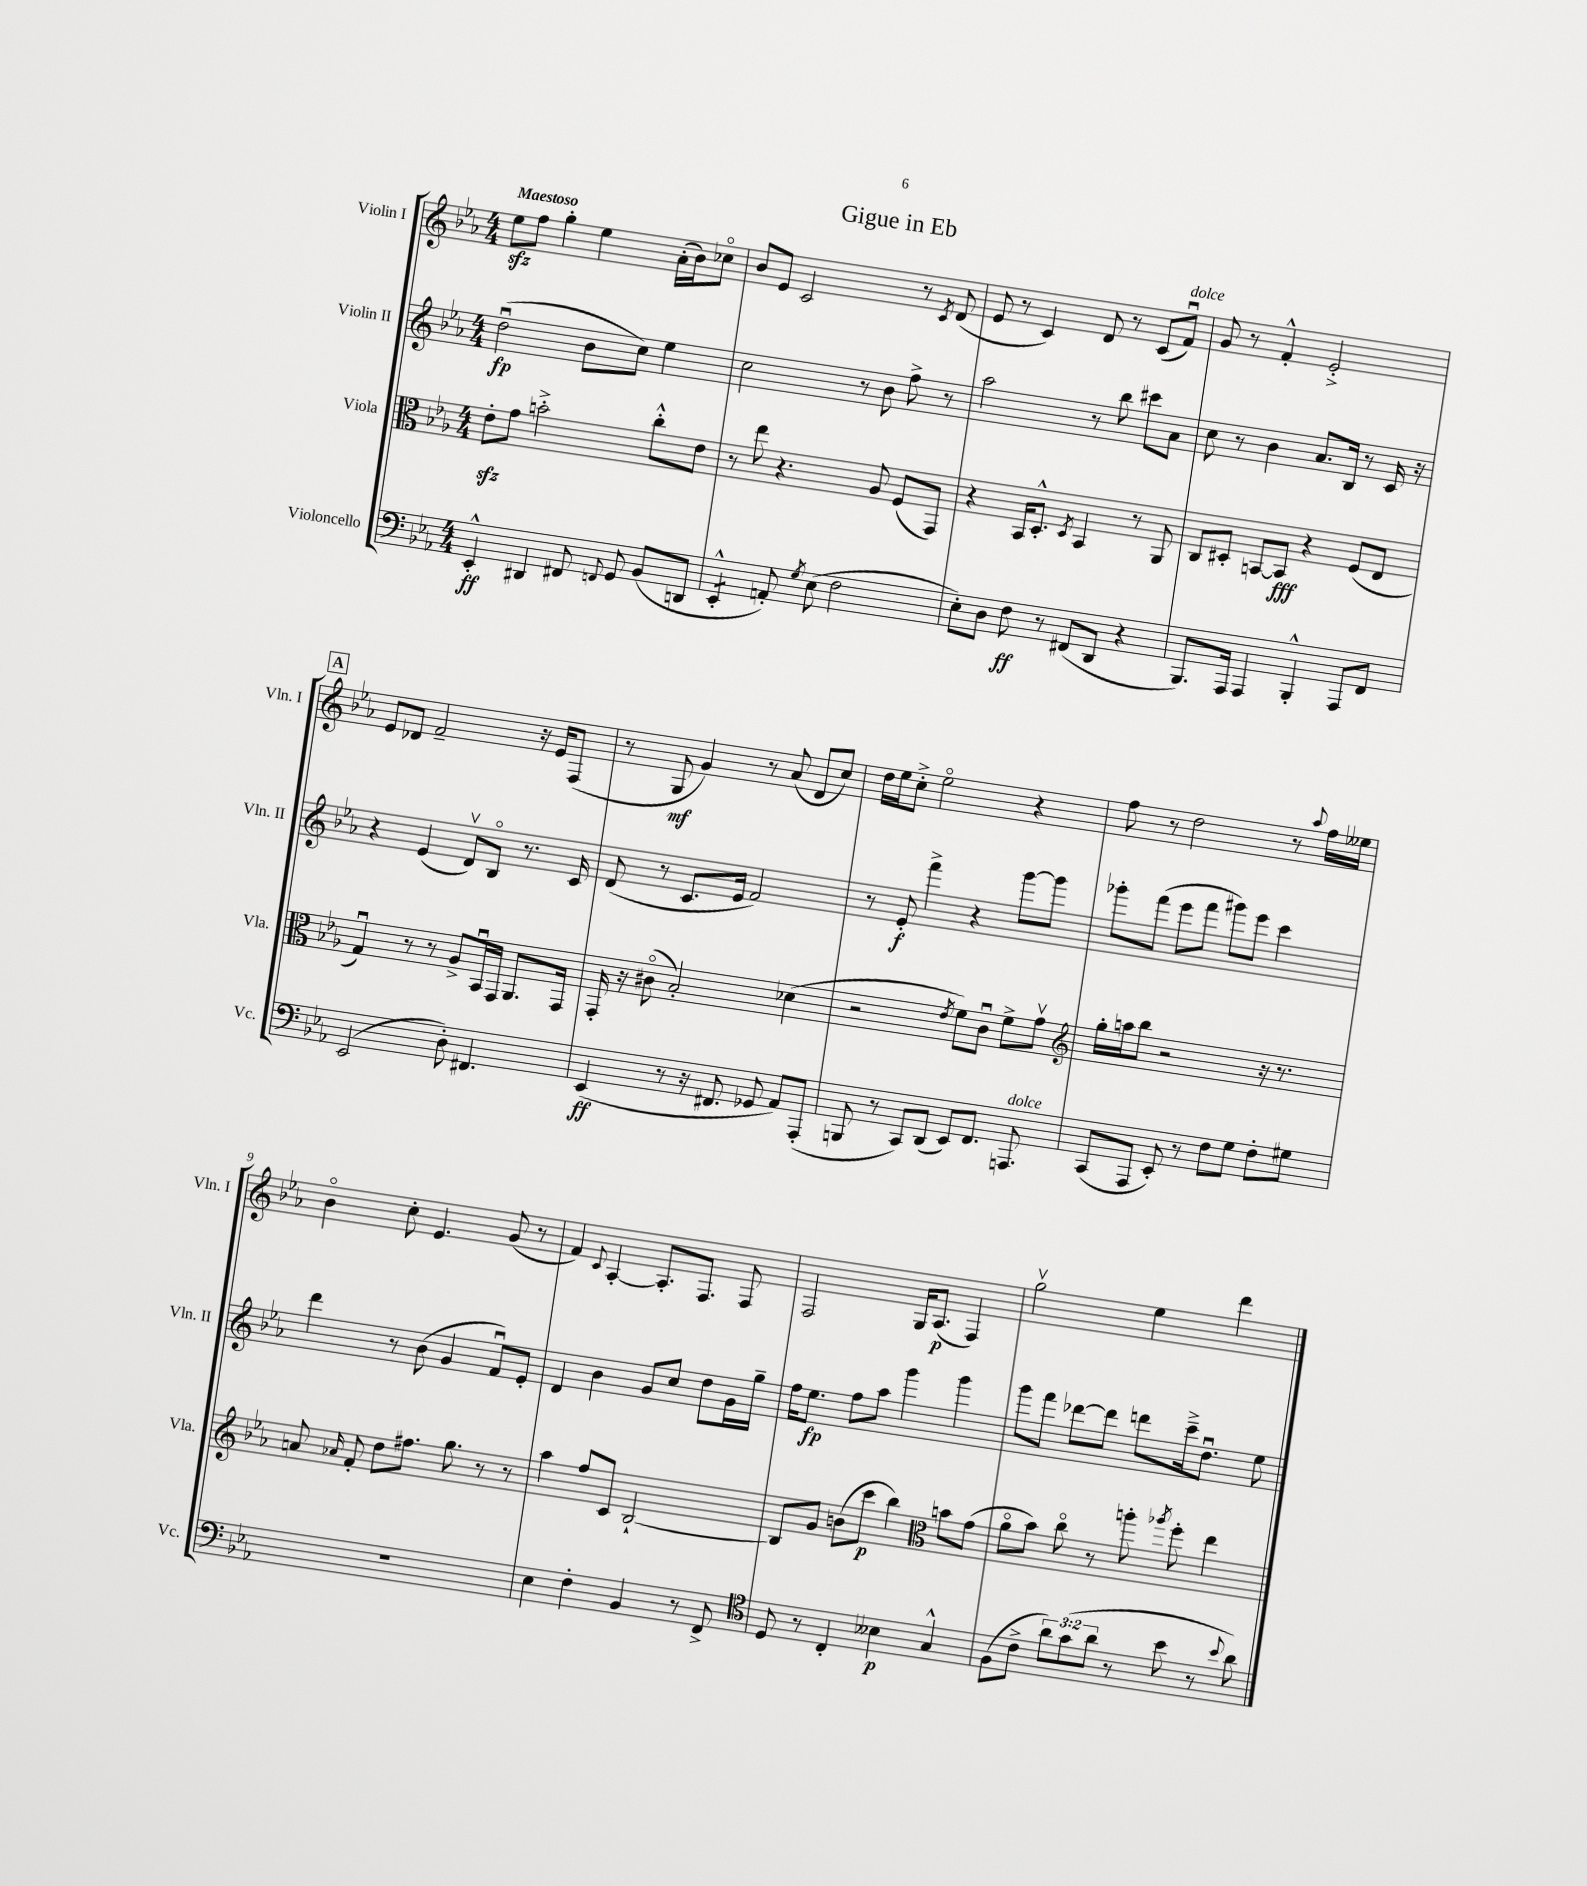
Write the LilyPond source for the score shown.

\header { title = "Gigue in Eb" }
<<
\new StaffGroup <<
\new Staff = "s0" \with { instrumentName = "Violin I" shortInstrumentName = "Vln. I" } {
    \clef treble \key ees \major \numericTimeSignature \time 4/4 \tempo "Maestoso"
    \autoBeamOff ees''8[\sfz f''8] g''4-. ees''4 aes'16[-.( bes'16) ces''8]\flageolet |
    bes'8[ ees'8] c'2 r8 \acciaccatura { c'8 } d'8( |
    ees'8 r8 c'4) d'8 r8 c'8[( f'8]\downbow^\markup { \italic "dolce" }) |
    g'8 r8 f'4-.-^ ees'2-.-> |
    \mark \markup { \box "A" } ees'8[ des'8] f'2-- r16 ees'16[ f8]( |
    r8 g8\mf g'4) r8 aes'8( d'8[ c''8]) |
    d''16[ ees''16 c''8]-.-> ees''2\flageolet r4 |
    f''8 r8 d''2 r8 \appoggiatura { aes''8 } f''16[ eeses''16] |
    bes'4\flageolet c''8-. ees'4. g'8( r8 |
    f'4) \appoggiatura { c'8 } aes4~-. aes8.[-. f8.] f8 |
    f2 g16[ aes8.]\p( f4) |
    g''2\upbow ees''4 d'''4 \bar "|." |
}
\new Staff = "s1" \with { instrumentName = "Violin II" shortInstrumentName = "Vln. II" } {
    \clef treble \key ees \major \numericTimeSignature \time 4/4
    \autoBeamOff d''2\downbow\fp( bes'8[ c''8]) ees''4 |
    c''2 r8 bes'8 f''8-> r8 |
    aes''2 r8 bes''8 cis'''8[ aes'8] |
    c''8 r8 bes'4 aes'8.[ bes16] r8 c'16 r16 |
    \mark \markup { \box "A" } r4 ees'4( d'8[\upbow) bes8]\flageolet r8. c'16 |
    d'8( r8 c'8.[ ees'16] f'2) |
    r8 ees'8-.\f f'''4-> r4 g'''8[~ g'''8] |
    ges'''8[-. f'''8]( ees'''8[ f'''8] gis'''8[) ees'''8] c'''4 |
    d'''4 r8 bes'8( g'4 f'8[\downbow) ees'8]-. |
    d'4 bes'4 g'8[ c''8] d''8[ g'16 g''16]-- |
    f''16[ ees''8.]\fp f''8[ aes''8] g'''4 g'''4 |
    g'''8[ f'''8] des'''8[~ des'''8] d'''8[ c'''16---> d''8.]\downbow ees''8 \bar "|." |
}
\new Staff = "s2" \with { instrumentName = "Viola" shortInstrumentName = "Vla." } {
    \clef alto \key ees \major \numericTimeSignature \time 4/4
    \autoBeamOff ees'8[-.\sfz g'8] b'2-.-> c''8[-.-^ ees'8] |
    r8 ees''8 r4. aes8 f8[( g,8]) |
    r4 bes,16[ d8.]-.-^ \acciaccatura { d8 } bes,4 r8 aes,8 |
    c8[ dis8]-. b,8[~ b,8]\fff r4 f8[( ees8] |
    \mark \markup { \box "A" } g4\downbow) r8 r8 aes8[-> bes,16\downbow g,16] aes,8.[ g,16] |
    g,16-. r16 cis'8\flageolet( bes2-.) des'4( |
    r2 \acciaccatura { ees'8 } f'8[) c'8]\downbow f'8[-> g'8]\upbow |
    \clef treble g''16[-. a''16 bes''8] r2 r16 r8. |
    a'8 \grace { aes'16 } f'8-. d''8[ fis''8.] g''8. r8 r8 |
    aes''4 f''8[ c'8] bes2~-! |
    bes8[ g'8] b'8[( c'''8]\p bes''4) \clef alto b'8[ g'8]( |
    aes'8[\flageolet bes'8]) c''8\flageolet r8 a''8-. \acciaccatura { aes''8 } f''8-. ees''4 \bar "|." |
}
\new Staff = "s3" \with { instrumentName = "Violoncello" shortInstrumentName = "Vc." } {
    \clef bass \key ees \major \numericTimeSignature \time 4/4 \override Staff.TupletNumber.text = #tuplet-number::calc-fraction-text
    \autoBeamOff ees,4-.-^\ff dis,4 fis,8 \appoggiatura { f,8 } g,8 bes,8[( d,8] |
    ees,4:8-.-^ a,8-.) \acciaccatura { g8 } ees8( f2 |
    ees8[-.) d8] f8\ff r8 fis,8[( d,8] r4 |
    bes,,8.[) aes,,16] aes,,4 bes,,4-.-^ aes,,8[ f,8] |
    \mark \markup { \box "A" } ees,2( d8-.) fis,4. |
    ees,4\ff( r8 r16 fis,8. ges,8 aes,8[) aes,,8]-.( |
    b,,8 r8 c,8[) d,8]( ees,8[) f,8.] a,,8.^\markup { \italic "dolce" } |
    c,8[( aes,,8] ees,8-.) r8 f8[ g8] f8[-. gis8] |
    R1 |
    ees4 f4-. bes,4 r8 f,8-> |
    \clef tenor d8 r8 c4-. beses4\p g4-^ |
    f8[( c'8]-> \tuplet 3/2 { aes'8[) g'8( aes'8] } r8 bes'8 r8 \appoggiatura { bes'8 } aes'8) \bar "|." |
}
>>
>>
